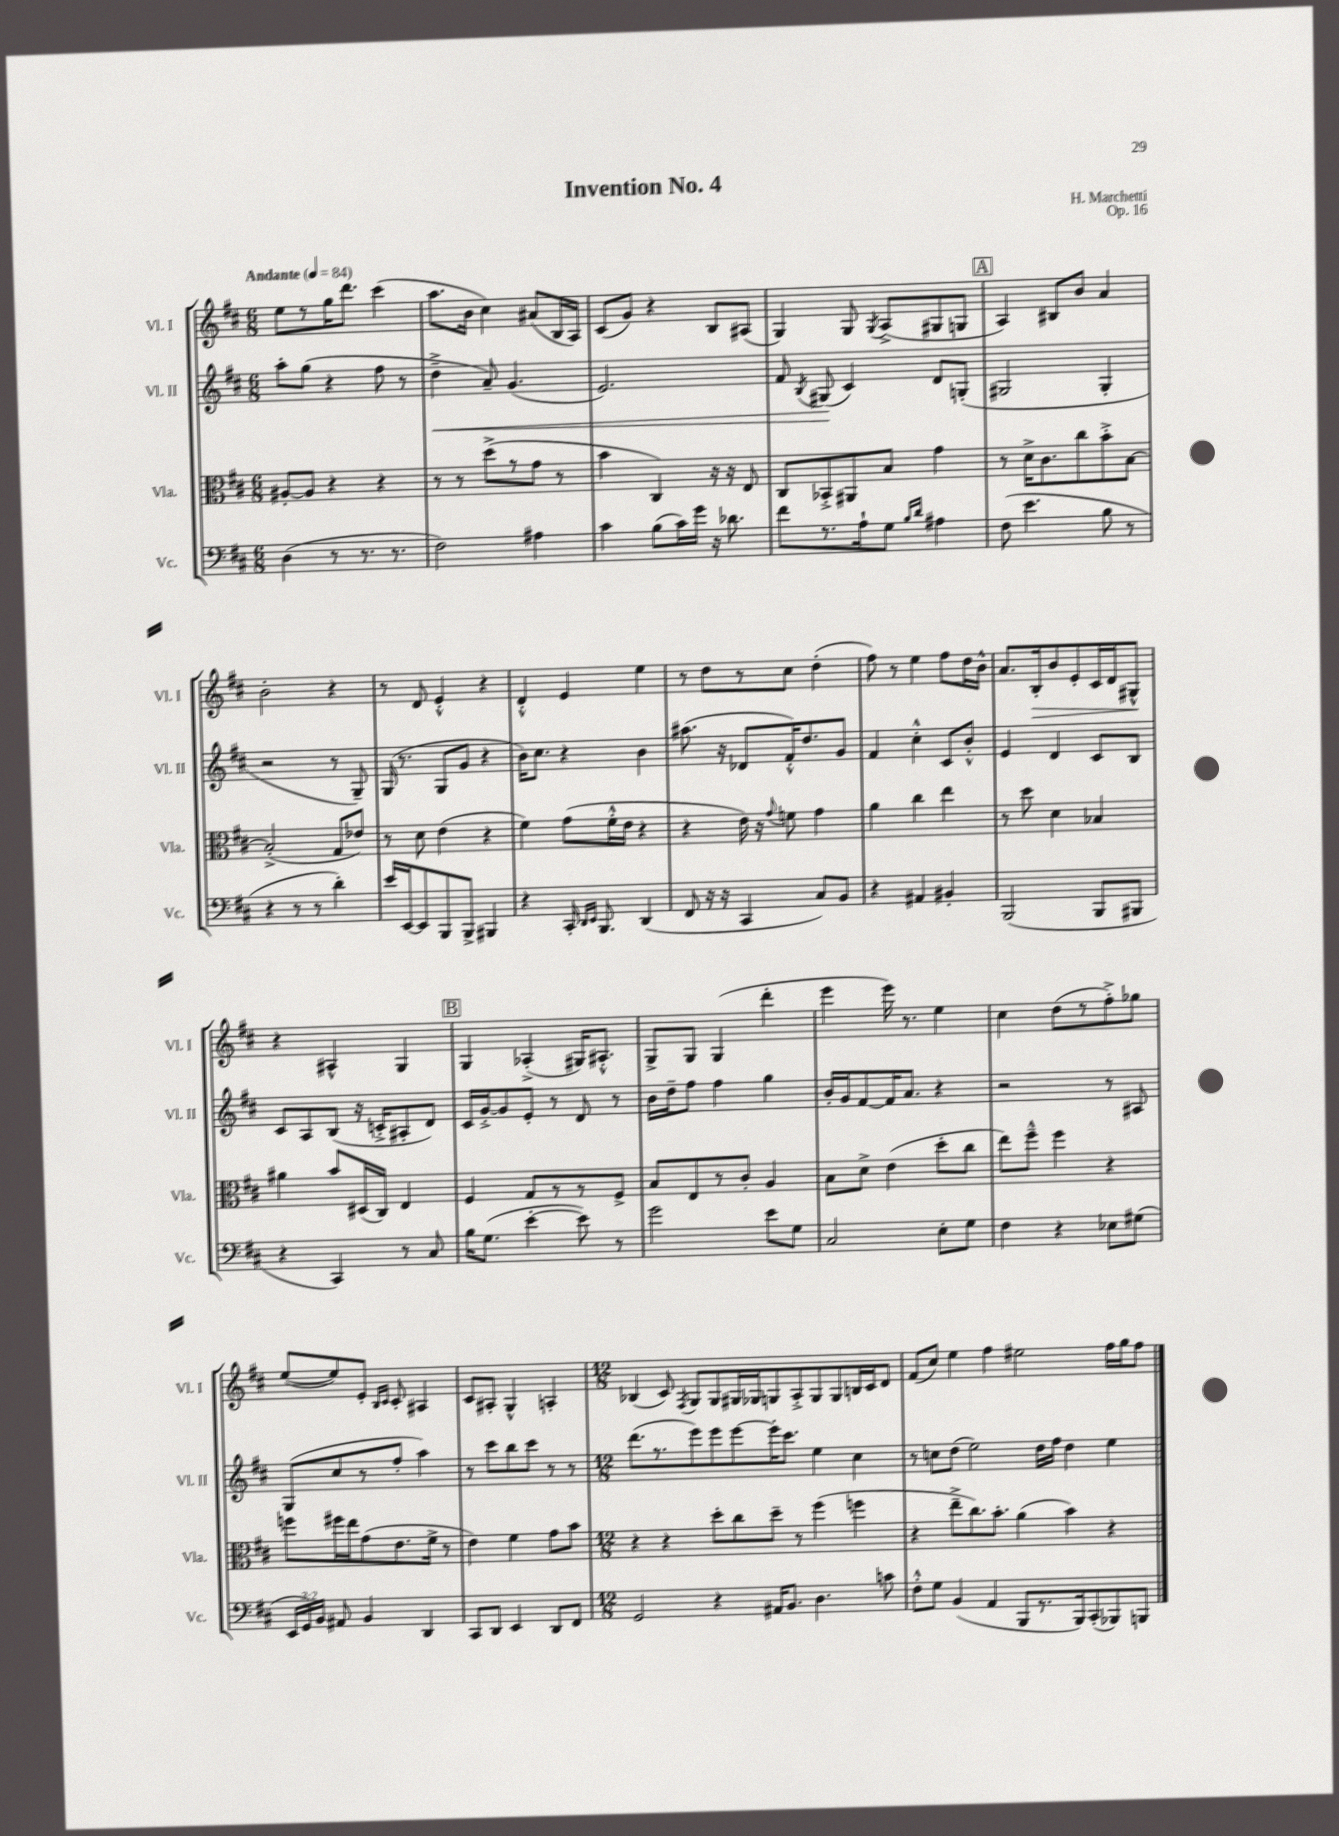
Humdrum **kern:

**kern	**kern	**kern	**kern
*staff4	*staff3	*staff2	*staff1
*clefF4	*clefC3	*clefG2	*clefG2
*k[f#c#]	*k[f#c#]	*k[f#c#]	*k[f#c#]
*M6/8	*M6/8	*M6/8	*M6/8
*MM84	*MM84	*MM84	*MM84
(4D	[8A#'	8aa'	8ee
.	8A#]	(8gg	8r
8r	4r	4r	16gg
.	.	.	8.ddd
8.r	.	.	.
.	4r	8ff#	(4ccc#
8.r	.	.	.
.	.	8r	.
=	=	=	=
2F#)	8r	4dd~^	8.aa
.	8r	.	.
.	.	.	16b
.	(8dd^	8a~)	4cc#)
.	8r	(4.g	.
4A#	8g	.	(8a#
.	8r	.	16B
.	.	.	16A)
=	=	=	=
4c#	4b	2.e)	(8c#
.	.	.	8g)
(8B	4C#)	.	4r
16c#)	.	.	.
16g	.	.	.
16r	16r	.	8B
8.d-	16r	.	.
.	8E	.	(8A#
=	=	=	=
8f#	8C#	8f#	4G)
.	.	8qB	.
8.r	8BB-'^	(8G#	.
.	8AA#	4c#)	8G
16A`	.	.	.
.	.	.	8qG
8G	8B	.	(8A^
16qqB	.	.	.
16qqd	.	.	.
4A#	4g	8d	8G#
.	.	(8G'	8G
=	=	=	=
(8F#	8r	2G#	4A)
4.e	16d^	.	.
.	8.c#	.	.
.	.	.	8B#
.	8cc#	.	8b
8B	8b'^	4G#'	4a
8r	[8B	.	.
=	=	=	=
4r	(2B'^]	2r	2b'
8r	.	.	.
8r	.	.	.
4d')	8G	8r	4r
.	8e-)	8G~)	.
=	=	=	=
16e	8r	(16G	8r
[16EE	.	8.r	.
8EE]	8d	.	8d
8BBB	(4e	8G	4e'^^
8BBB^	.	8g	.
4BBB#	4r	4r	4r
=	=	=	=
4r	4f#)	16b)	4d'^^
.	.	8.cc#	.
16CC#'	(8g	4r	4e
16qqDD	.	.	.
16qqEE	.	.	.
8.BBB	.	.	.
.	16f#'^^	.	.
.	16e	.	.
(4DD	4r	4b	4ee
=	=	=	=
8FF#	4r	(8.aa#	8r
16r	.	.	8dd
16r	.	16r	.
4CC#	16e)	8d-	8r
.	16r	.	.
.	8qqg	.	.
.	8f	16f#'^^)	8cc#
.	.	8.dd	.
8C#)	4g	.	(4dd'
8BB	.	8g	.
=	=	=	=
4r	4a	4f#	8ff#)
.	.	.	8r
4AA#	4cc#	4cc#'^^	4ee
4BB#'	4ee	8c#	8ff#
.	.	8b'^^	16dd
.	.	.	16b^^
=	=	=	=
(2BBB	8r	4e	8.a
.	8dd	.	.
.	.	.	16B'
.	4d	4d	8b
.	.	.	8e'
8BBB	4B-	8c#	16c#
.	.	.	16d
8BBB#	.	8B	8G#^^
=	=	=	=
4r	4a#	8c#	4r
.	.	8A	.
4CC#)	8b	(8B	4A#^^
.	(16D#	16r	.
.	16C#)	16c'^	.
8r	4E	8A#'	4G
8C#	.	8d)	.
=	=	=	=
16B	4F#	16c#	4G
(8.G	.	[16g'^	.
.	.	8g]	.
[4e'	8G	8e'	(4A-'^
.	8r	8r	.
8e])	8r	8d	16G#)
.	.	.	8.A#'^^
8r	8F#^	8r	.
=	=	=	=
2g	8B	16b	8G^
.	.	16dd~	.
.	8E	8ff#	8G
.	8r	4ff#	(4G
.	8c#'	.	.
8e	4A	4gg	4ddd'
8G	.	.	.
=	=	=	=
2C#	8B	16b'	4eee
.	.	16g	.
.	8d^	[8f#	.
.	(4e	16f#]	16eee)
.	.	8.a	8.r
8E'	8dd'	4r	4ee
8G	8cc#	.	.
=	=	=	=
4F#	8ee)	2r	4cc#
.	8ff#~^^	.	.
4r	4ff#	.	(8dd
.	.	.	8r
8E-	4r	8r	8ff#'^)
(8G#	.	8A#	8gg-
=	=	=	=
24EE	8ff	(8G	([8ee
24GG)	.	.	.
24BB	.	.	.
8AA#	16ff#	8cc#	8ee])
.	16ee	.	.
4BB	(8g	8r	8e'
.	.	.	16qqB
.	.	.	16qqc#
.	8.e	8ff#'	8c#'
4DD	.	4aa)	4A#
.	16f#^	.	.
.	8r	.	.
=	=	=	=
8CC#	4e)	8r	8c#
8DD	.	8ccc#	8A#'
4EE	4f#	8bb	4G^^
.	.	8ccc#	.
8DD	8g	8r	4A'
8FF#	8b	8r	.
=	=	=	=
*M12/8	*M12/8	*M12/8	*M12/8
2GG	4r	(8.ddd	(4B-
.	.	8.r	.
.	4r	.	8c#)
.	.	.	8qF#
.	.	8eee)	8G
4r	8dd'	8eee	8G
.	8cc#	[8eee	16G#
.	.	.	16G-
16AA#	8dd~	16eee']	8G
8.BB	.	8.ccc#	.
.	8r	.	8A'^
4.D	(4ff#	4ee	8G
.	.	.	8G
.	4ff	4cc#	16B
.	.	.	16c#
8c	.	.	8d
=	=	=	=
8F#'^^	4r	8r	(8f#
8G	.	8cc	8cc#)
(4BB	8ee~^	(8dd	4ee
.	8.cc#)	2ee)	.
4AA	.	.	4ff#
.	8.b'	.	.
8BBB	(4a	.	2ee#
8.r	.	16dd	.
.	.	16ff#	.
.	4b)	4dd	.
16BBB)	.	.	.
(8CC#'	.	.	.
8BBB-)	4r	4ee	16ff#
.	.	.	16gg
8BBB	.	.	8ff#
==	==	==	==
*-	*-	*-	*-
